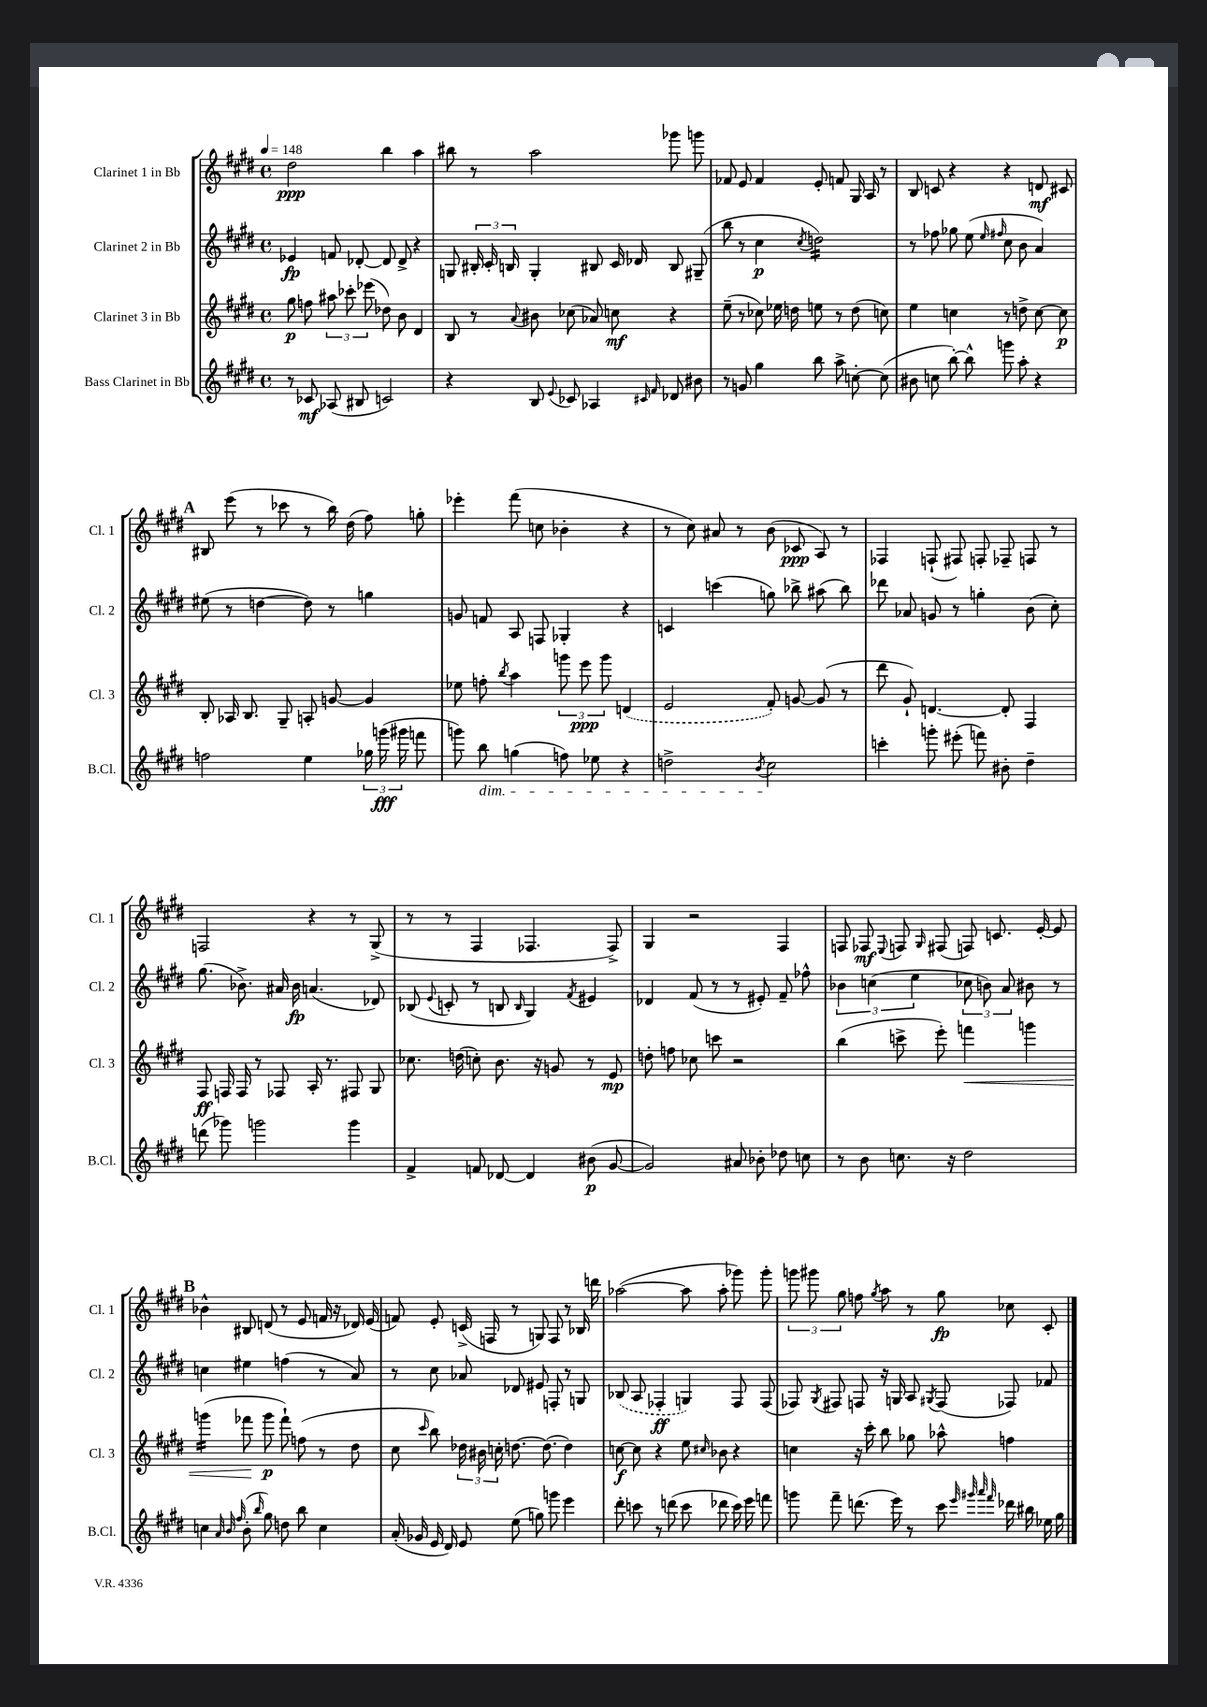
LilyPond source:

<<
\new StaffGroup <<
\new Staff = "s0" \with { instrumentName = "Clarinet 1 in Bb" shortInstrumentName = "Cl. 1" } {
    \clef treble \key e \major \defaultTimeSignature \time 4/4 \tempo 4 = 148
    \autoBeamOff dis''2\ppp b''4 a''4 |
    bis''8 r8 a''2 ges'''8 g'''8 |
    fes'8 e'8 fes'4 e'8-. f'8 gis16 a16 r8 |
    b8 c'8 r4 r4 d'8\mf cis'8 |
    \mark \markup { \bold "A" } bis8 e'''8( r8 ces'''8 r8 b''16) dis''16( fis''8) g''8-. |
    ees'''4-. fis'''8( c''8 bes'4-. r4 |
    r8 cis''8) ais'8 r8 b'8( ces'8\ppp a8) r8 |
    fes4 f8-!( fis8) f8-. fes8-- f8 r8 |
    f2 r4 r8 gis8->( |
    r8 r8 fis4 fes4. fes8->) |
    gis4 r2 fis4 |
    f8 fes8\mf \appoggiatura { e8 } f8 \grace { gis16 } fis8( f8) c'8. e'16~-. e'8 |
    \mark \markup { \bold "B" } bes'4-^ bis8 d'8( r8 e'8 f'16 r16 des'16) e'16( |
    f'8) e'8-. c'16->( f16 r8 g8) f8 r8 bes16 d'''16 |
    aes''2~( aes''8 aes''8-. ges'''8) ges'''8-. |
    \tuplet 3/2 { g'''8 gis'''8 gis''8 } f''8 \acciaccatura { gis''8 } a''8 r8 gis''8\fp ces''8 cis'8-. \bar "|." |
}
\new Staff = "s1" \with { instrumentName = "Clarinet 2 in Bb" shortInstrumentName = "Cl. 2" } {
    \clef treble \key e \major \defaultTimeSignature \time 4/4
    \autoBeamOff ees'4\fp f'8 des'8~-. des'8 des'8-> r4 |
    g8 \tuplet 3/2 { bis16-. cis'16-. b16 } g4-. bis8 cis'16 des'16 bis8 gis8--( |
    b''8 r8 cis''4\p \acciaccatura { cis''8 } d''2:16) |
    r8 fes''8 ges''8 e''8( \grace { e''16 fis''16 } cis''8 b'8 a'4) |
    \mark \markup { \bold "A" } eis''8( r8 d''4~ d''8) r8 g''4 |
    g'8 f'8 a8 f8 ges4-. r4 |
    c'4 c'''4( g''8) bes''8-> ais''8( bes''8) |
    des'''8 aes'8 g'8 r8 g''4-. b'8( cis''8-.) |
    gis''8.( bes'8.->) ais'16 bes'16\fp a'4.( des'8) |
    bes8( \appoggiatura { e'8 } c'8-. r8 b8 \grace { b16 } gis4) \acciaccatura { fis'8 } eis'4 |
    des'4 fis'8( r8 r8 eis'8-.) fis'8-- fes''8-^ |
    \tuplet 3/2 { bes'4 c''4( e''4 } \tuplet 3/2 { ces''8 b'8) a'8 } bis'8 r8 |
    \mark \markup { \bold "B" } c''4 eis''4 f''4( r8 a'8) |
    r8 cis''8 aes'8 des'8 eis'8 f8-. r8 g8 |
    \once \slurDashed bes8( a8 fes4-.\ff g4) fes8 fes8( |
    fes8) \acciaccatura { gis8 } fis8 f8 r16 g16 a8 \acciaccatura { gis8 } f8( fes8) fes'8 \bar "|." |
}
\new Staff = "s2" \with { instrumentName = "Clarinet 3 in Bb" shortInstrumentName = "Cl. 3" } {
    \clef treble \key e \major \defaultTimeSignature \time 4/4
    \autoBeamOff gis''8\p f''8 \tuplet 3/2 { ais''8 ces'''8-. ees'''8( } des''8) b'8 dis'4 |
    b8 r8 \appoggiatura { a'8 } bis'8 ces''8( aes'8) c''8\mf r4 |
    e''8--( r8 ces''8) ees''16 d''16 e''8 r8 d''8( c''8) |
    e''4 c''4 r8 d''8-> c''8~ c''8\p |
    \mark \markup { \bold "A" } b8-. aes16 b8. gis8-- a8-. g'8~ g'4 |
    ees''8 f''8-. \acciaccatura { b''8 } a''4 \tuplet 3/2 { g'''8 e'''8\ppp g'''8 } \once \slurDashed d'4( |
    e'2 fis'8-.) g'8~ g'8( r8 |
    dis'''8 gis'8-!) d'4.~ d'8-. fis4 |
    fis8\ff f16 f16 r8 fes8 a16-. r8. fis8 gis8 |
    ces''8. d''16( c''8-.) b'8. r16 g'8 r8 e'8\mp |
    d''8-. f''8 ces''8 c'''8 r2 |
    b''4( c'''8-> e'''8-.) f'''4\< g'''4 |
    \mark \markup { \bold "B" } g'''4:16( fes'''8\! g'''8\p fes'''8-!) f''8( r8 dis''8 |
    cis''8 \grace { cis'''16 } b''8) \tuplet 3/2 { des''16 bis'16 c''16-. } d''8.~ d''8.( d''4) |
    c''8~\f c''8 r4 e''8 \grace { cis''16 } bes'8 r4 |
    c''4 r16 cis'''16-. b''8 ges''8 aes''8-^ f''4 \bar "|." |
}
\new Staff = "s3" \with { instrumentName = "Bass Clarinet in Bb" shortInstrumentName = "B.Cl." } {
    \clef treble \key e \major \defaultTimeSignature \time 4/4
    \autoBeamOff r8 ces'8\mf aes8( bis8 c'2) |
    r4 b8 \appoggiatura { e'8 } ces'8 aes4 \grace { cis'16 fis'16 } des'8 bis'8 |
    r8 g'8 gis''4 b''8 a''8-> c''8~-. c''8( |
    bis'8 c''8 b''8~-.) b''8-^ g'''8 a''8-. r4 |
    \mark \markup { \bold "A" } f''2 e''4 \tuplet 3/2 { ges''16 g'''16\fff( gis'''16 } f'''8 |
    g'''8) b''8\dim g''4( f''8) ees''8 r4 |
    d''2-> \acciaccatura { b'8 } cis''2\! |
    c'''4-. g'''8-. eis'''8-.( f'''8) bis'8-. dis''4-- |
    d'''8( ges'''8) g'''2 g'''4 |
    fis'4-> f'8 des'8~ des'4 bis'8\p( gis'8~ |
    gis'2) ais'8 bes'8-. des''8 c''8 |
    r8 b'8 c''8. r16 dis''2 |
    \mark \markup { \bold "B" } c''4 \grace { a'32 b'32 fis''32 } b'8-.( \grace { b''16 } gis''8) d''8 b''8 c''4 |
    a'16-.( ges'16 e'16 dis'16) e'8 e''8( g''8) g'''8 e'''4 |
    dis'''8-. c'''8 r8 d'''8( c'''8 des'''8 c'''16) e'''16 f'''8 |
    g'''8 fis'''8-- d'''8.( e'''16) r8 cis'''8 \grace { e'''32 gis'''32 a'''32 fis'''32 } des'''16 bis''16 ees''16 gis''16 \bar "|." |
}
>>
>>
\layout { \context { \Score \remove "Bar_number_engraver" } }
